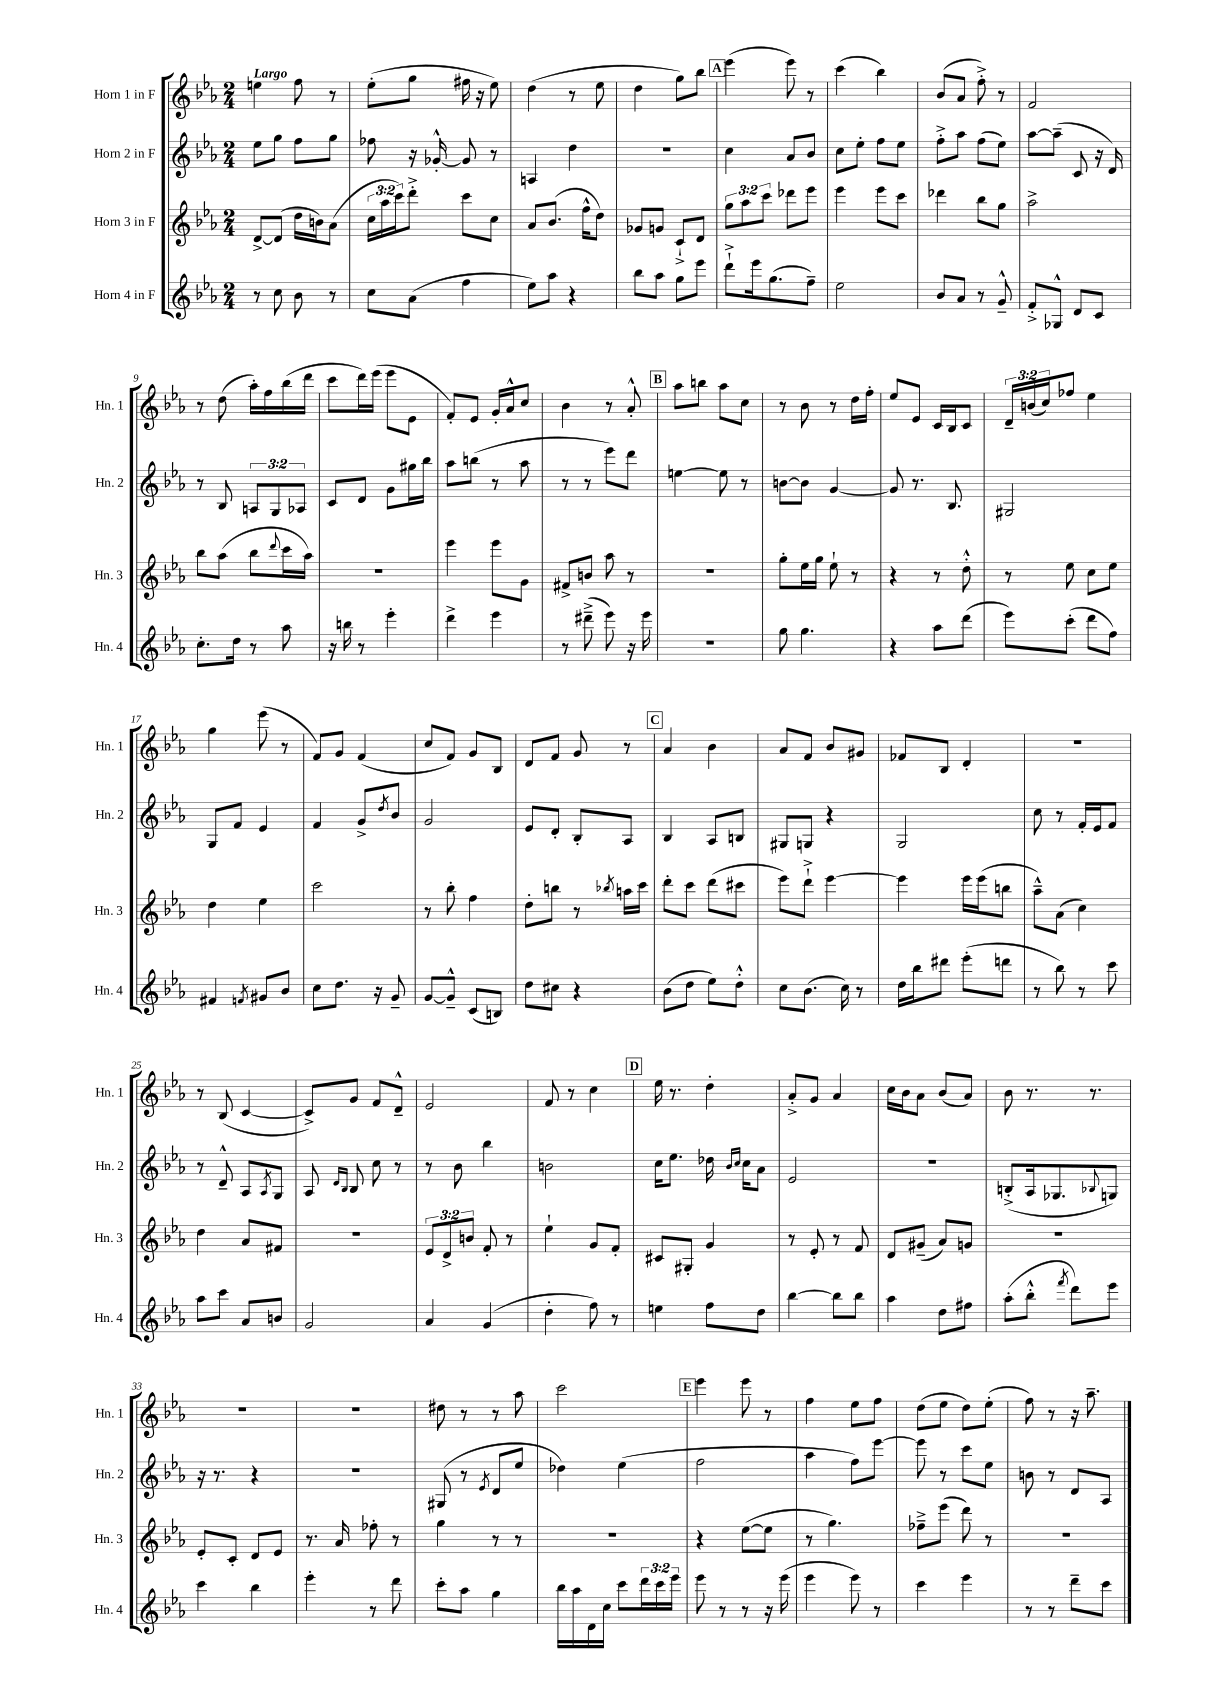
<<
\new StaffGroup <<
\new Staff = "s0" \with { instrumentName = "Horn 1 in F" shortInstrumentName = "Hn. 1" } {
    \clef treble \key ees \major \numericTimeSignature \time 2/4 \override Staff.TupletNumber.text = #tuplet-number::calc-fraction-text \tempo "Largo"
    e''4 f''8 r8 |
    ees''8-.( g''8 fis''16 r16 ees''8) |
    d''4( r8 ees''8 |
    d''4 g''8) bes''8 |
    \mark \markup { \box "A" } ees'''4( ees'''8) r8 |
    c'''4( bes''4) |
    bes'8( aes'8 f''8-.->) r8 |
    f'2 |
    r8 d''8( aes''16-.) f''16 bes''16( d'''16 |
    c'''8 d'''16) ees'''16( ees'''8 ees'8 |
    f'8-.) ees'8 g'16-. aes'16-^ c''8 |
    bes'4 r8 aes'8-.-^ |
    \mark \markup { \box "B" } aes''8 b''8 aes''8 c''8 |
    r8 bes'8 r8 d''16 f''16-. |
    ees''8 ees'8 c'16 bes16 c'8 |
    \tuplet 3/2 { d'16-- b'16( c''16) } fes''8 ees''4 |
    g''4 ees'''8( r8 |
    f'8) g'8 f'4( |
    c''8 f'8) g'8 bes8 |
    d'8 f'8 g'8 r8 |
    \mark \markup { \box "C" } aes'4 bes'4 |
    aes'8 f'8 bes'8 gis'8 |
    fes'8 bes8 d'4-. |
    R2 |
    r8 bes8( c'4~ |
    c'8->) g'8 f'8 d'8---^ |
    ees'2 |
    f'8 r8 c''4 |
    \mark \markup { \box "D" } ees''16 r8. d''4-. |
    aes'8-.-> g'8 aes'4 |
    c''16 bes'16 aes'8 bes'8( aes'8) |
    bes'8 r8. r8. |
    r2 |
    r2 |
    dis''8 r8 r8 aes''8 |
    c'''2 |
    \mark \markup { \box "E" } ees'''4 ees'''8 r8 |
    f''4 ees''8 f''8 |
    d''8( ees''8 d''8) ees''8-.( |
    f''8) r8 r16 aes''8.-- \bar "|." |
}
\new Staff = "s1" \with { instrumentName = "Horn 2 in F" shortInstrumentName = "Hn. 2" } {
    \clef treble \key ees \major \numericTimeSignature \time 2/4 \override Staff.TupletNumber.text = #tuplet-number::calc-fraction-text
    ees''8 g''8 f''8 g''8 |
    fes''8 r16 ges'16~-.-^ ges'8 r8 |
    a4 d''4 |
    R2 |
    \mark \markup { \box "A" } c''4 aes'8 bes'8 |
    c''8 ees''8-. f''8 ees''8 |
    f''8-.-> aes''8 f''8( ees''8) |
    aes''8~ aes''8--( c'8 r16 d'16) |
    r8 bes8 \tuplet 3/2 { a8 g8 aes8 } |
    c'8 d'8 g'8 gis''16 bes''16 |
    aes''8 b''8( r8 aes''8 |
    r8 r8 ees'''8) d'''8 |
    \mark \markup { \box "B" } e''4~ e''8 r8 |
    b'8~ b'8 g'4~ |
    g'8 r8. bes8. |
    gis2 |
    g8 f'8 ees'4 |
    f'4 g'8-> \acciaccatura { d''8 } bes'8 |
    g'2 |
    ees'8 d'8-. bes8-. aes8 |
    \mark \markup { \box "C" } bes4 aes8 b8 |
    gis8 g8 r4 |
    g2 |
    c''8 r8 f'16-. ees'16 f'8 |
    r8 d'8---^ aes8 \acciaccatura { aes8 } g8 |
    aes8 \grace { d'16 bes16 } bes8 c''8 r8 |
    r8 bes'8 bes''4 |
    b'2 |
    \mark \markup { \box "D" } c''16 ees''8. des''16 \grace { bes'16 c''16 } c''16 aes'8 |
    ees'2 |
    R2 |
    b8-.->( aes16 ges8. \appoggiatura { bes8 } g8) |
    r16 r8. r4 |
    r2 |
    gis8( r8 \acciaccatura { ees'8 } d'8 ees''8 |
    des''4) ees''4( |
    \mark \markup { \box "E" } f''2 |
    aes''4 f''8) ees'''8~ |
    ees'''8 r8 c'''8 ees''8 |
    b'8 r8 d'8 aes8 \bar "|." |
}
\new Staff = "s2" \with { instrumentName = "Horn 3 in F" shortInstrumentName = "Hn. 3" } {
    \clef treble \key ees \major \numericTimeSignature \time 2/4 \override Staff.TupletNumber.text = #tuplet-number::calc-fraction-text
    d'8~-> d'8( d''16 b'16) aes'8( |
    \tuplet 3/2 { c''16 aes''16 c'''16) } d'''8-.-> c'''8 c''8 |
    aes'8 bes'8.( f''16-^ d''8) |
    ges'8 g'8 c'8-!-> d'8 |
    \mark \markup { \box "A" } \tuplet 3/2 { g''8 aes''8 c'''8 } des'''8 ees'''8 |
    ees'''4 ees'''8 c'''8 |
    des'''4 bes''8 g''8 |
    aes''2-> |
    bes''8 aes''8( bes''8 \appoggiatura { d'''8 } c'''16 aes''16) |
    R2 |
    ees'''4 ees'''8 g'8 |
    fis'8-> b'8 aes''8 r8 |
    \mark \markup { \box "B" } R2 |
    g''8-. ees''16 g''16 ees''8-! r8 |
    r4 r8 d''8-.-^ |
    r8 ees''8 c''8 ees''8 |
    d''4 ees''4 |
    c'''2 |
    r8 bes''8-. f''4 |
    d''8-. b''8 r8 \acciaccatura { bes''8 } a''16 c'''16 |
    \mark \markup { \box "C" } d'''8-. c'''8 d'''8( cis'''8 |
    ees'''8) d'''8-!-> ees'''4~ |
    ees'''4 ees'''16 ees'''16( b''8 |
    aes''8---^) aes'8( c''4) |
    d''4 aes'8 fis'8 |
    r2 |
    \tuplet 3/2 { ees'8 d'8-> b'8 } f'8-. r8 |
    ees''4-! g'8 f'8-. |
    \mark \markup { \box "D" } cis'8 gis8-. g'4 |
    r8 ees'8-. r8 f'8 |
    d'8 gis'8--( aes'8) g'8 |
    R2 |
    ees'8-. c'8-. d'8 ees'8 |
    r8. aes'16 fes''8-. r8 |
    g''4 r8 r8 |
    R2 |
    \mark \markup { \box "E" } r4 ees''8~( ees''8 |
    r8 g''4.) |
    fes''8---> ees'''8( d'''8) r8 |
    R2 \bar "|." |
}
\new Staff = "s3" \with { instrumentName = "Horn 4 in F" shortInstrumentName = "Hn. 4" } {
    \clef treble \key ees \major \numericTimeSignature \time 2/4 \override Staff.TupletNumber.text = #tuplet-number::calc-fraction-text
    r8 c''8 bes'8 r8 |
    c''8 aes'8( f''4 |
    ees''8) aes''8 r4 |
    bes''8 aes''8 g''8 ees'''8 |
    \mark \markup { \box "A" } d'''8-!-> ees'''16 g''8.( f''8--) |
    ees''2 |
    bes'8 aes'8 r8 g'8---^ |
    f'8-.-> ges8-^ d'8 c'8 |
    c''8.-. d''16 r8 aes''8 |
    r16 b''16 r8 ees'''4-. |
    d'''4-> ees'''4 |
    r8 dis'''8--->( ees'''8) r16 ees'''16 |
    \mark \markup { \box "B" } R2 |
    g''8 g''4. |
    r4 aes''8 d'''8( |
    ees'''8) c'''8-.( d'''8 f''8) |
    fis'4 \acciaccatura { f'8 } gis'8 bes'8 |
    c''8 d''8. r16 g'8-- |
    g'8~ g'8---^ c'8( b8) |
    d''8 cis''8 r4 |
    \mark \markup { \box "C" } bes'8( d''8 ees''8) d''8-.-^ |
    c''8 bes'8.( c''16) r8 |
    d''16 bes''16 dis'''8 ees'''8-.( d'''8 |
    r8 bes''8) r8 c'''8 |
    aes''8 c'''8 aes'8 b'8 |
    g'2 |
    aes'4 g'4( |
    d''4-. f''8) r8 |
    \mark \markup { \box "D" } e''4 f''8 d''8 |
    bes''4~ bes''8 bes''8 |
    aes''4 d''8 fis''8 |
    aes''8-.( bes''8-.-^ \acciaccatura { f'''8 } d'''8) ees'''8 |
    c'''4 bes''4 |
    ees'''4-. r8 d'''8 |
    c'''8-. aes''8 g''4 |
    bes''16 aes''16 d'16 c''16 c'''8 \tuplet 3/2 { d'''16 c'''16 ees'''16 } |
    \mark \markup { \box "E" } ees'''8 r8 r8 r16 ees'''16( |
    ees'''4 ees'''8) r8 |
    c'''4 ees'''4 |
    r8 r8 d'''8-- c'''8 \bar "|." |
}
>>
>>
